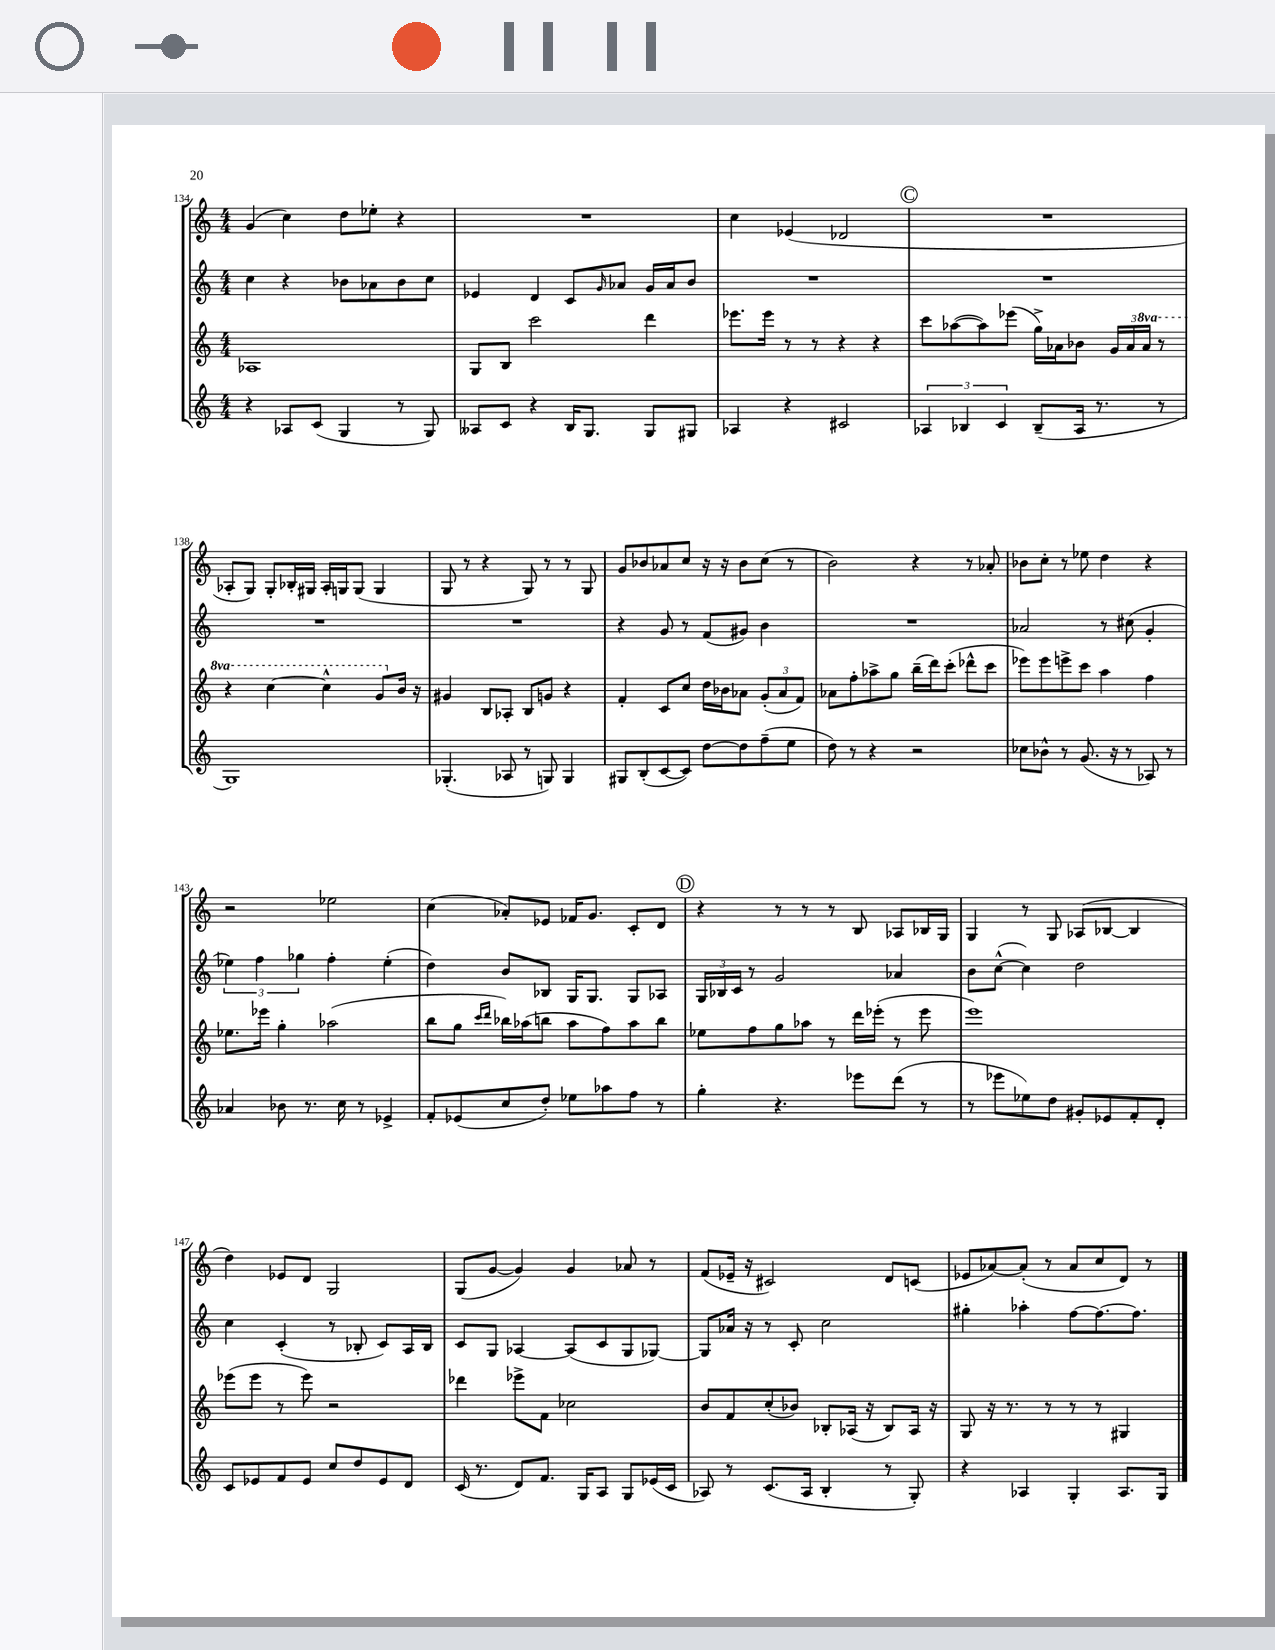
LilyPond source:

<<
\new StaffGroup <<
\new Staff = "s0" {
    \clef treble \key c \major \numericTimeSignature \time 4/4
    g'4( c''4) d''8 ees''8-. r4 |
    R1 |
    c''4 ees'4( des'2 |
    \mark \markup { \circle "C" } R1 |
    aes8-. g8) g8-. bes16-. gis16 aes16-. g16 g8( g4 |
    g8 r8 r4 g8) r8 r8 g8 |
    g'8 bes'8 aes'8 c''8 r16 r16 bes'8 c''8( r8 |
    b'2) r4 r8 aes'8-. |
    bes'8 c''8-. r8 ees''8 d''4 r4 |
    r2 ees''2 |
    c''4( aes'8-.) ees'8 fes'16 g'8. c'8-. d'8 |
    \mark \markup { \circle "D" } r4 r8 r8 r8 b8 aes8 bes16 g16 |
    g4 r8 g8 aes8( bes8~ bes4 |
    d''4) ees'8 d'8 g2 |
    g8( g'8~ g'4) g'4 aes'8 r8 |
    f'8( ees'16-- r16 cis'2) d'8 c'8( |
    ees'8 aes'8~) aes'8-.( r8 aes'8 c''8 d'8) r8 \bar "|." |
}
\new Staff = "s1" {
    \clef treble \key c \major \numericTimeSignature \time 4/4
    c''4 r4 bes'8 aes'8 bes'8 c''8 |
    ees'4 d'4 c'8 \grace { g'16 } aes'8 g'16 aes'16 b'8 |
    R1 |
    \mark \markup { \circle "C" } R1 |
    R1 |
    R1 |
    r4 g'8 r8 f'8( gis'8) b'4 |
    R1 |
    aes'2 r8 cis''8( g'4-. |
    \tuplet 3/2 { ees''4) f''4 ges''4 } f''4-. ees''4-.( |
    d''4) b'8 bes8 g16 g8. g8 aes8 |
    \mark \markup { \circle "D" } \tuplet 3/2 { g16 bes16 c'16 } r8 g'2 aes'4 |
    b'8 c''8~-^( c''4) d''2 |
    c''4 c'4-.( r8 bes8-. c'8) a16 bes16 |
    c'8 g8 aes4~ aes8( c'8 g8 ges8~) |
    ges8 aes'16 r16 r8 c'8-. c''2 |
    gis''4-. aes''4-. f''8~ f''8.~ f''8. \bar "|." |
}
\new Staff = "s2" {
    \clef treble \key c \major \numericTimeSignature \time 4/4 \set Staff.ottavationMarkups = #ottavation-simple-ordinals
    aes1 |
    g8 b8 c'''2 d'''4 |
    ees'''8. ees'''16 r8 r8 r4 r4 |
    \mark \markup { \circle "C" } c'''8 aes''8~( aes''8) ees'''8( g''16->) aes'16 bes'8 \tuplet 3/2 { g'16 aes'16 \ottava #1 aes''16 } r8 |
    r4 c'''4~ c'''4-^ g''8 \ottava #0 b'16 r16 |
    gis'4 b8 aes8-. b8 g'8 r4 |
    f'4-. c'8 c''8 d''16 bes'16 aes'8 \tuplet 3/2 { g'8-.( aes'8 f'8) } |
    aes'8 f''8-. aes''8-> g''8 b''16--( d'''16) c'''8-.( des'''8-^ c'''8 |
    ees'''8) ees'''8 e'''8-> c'''8 a''4 f''4 |
    ees''8. ees'''16 g''4-. aes''2( |
    b''8 g''8 \grace { c'''16 d'''16 } bes''16) aes''16( b''8 aes''8 f''8) aes''8 b''8 |
    \mark \markup { \circle "D" } ees''8 f''8 g''8 aes''8 r8 d'''16 ees'''16-.( r8 ees'''8 |
    e'''1) |
    ees'''8( ees'''8 r8 ees'''8) r2 |
    des'''4 ees'''8-> f'8 ces''2 |
    b'8 f'8 c''8-.( bes'8) bes8-. aes16( r16 bes8) aes16 r16 |
    g8 r16 r8. r8 r8 r8 gis4 \bar "|." |
}
\new Staff = "s3" {
    \clef treble \key c \major \numericTimeSignature \time 4/4
    r4 aes8 c'8( g4 r8 g8) |
    aeses8 c'8 r4 b16 g8. g8 gis8 |
    aes4 r4 cis'2 |
    \mark \markup { \circle "C" } \tuplet 3/2 { aes4 bes4 c'4 } bes8--( aes16 r8. r8 |
    g1) |
    ges4.-.( aes8 r8 g8) g4 |
    gis8 b8-.( c'8~ c'8) d''8~ d''8 f''8--( e''8 |
    d''8) r8 r4 r2 |
    ces''8 bes'8-^ r8 g'8.( r16 r8 aes8) r8 |
    aes'4 bes'8 r8. c''16 r8 ees'4-> |
    f'8-. ees'8( c''8 d''8-.) ees''8 aes''8 f''8 r8 |
    \mark \markup { \circle "D" } g''4-. r4. ees'''8 d'''8( r8 |
    r8 ees'''8 ees''8) d''8 gis'8-. ees'8 f'8-. d'8-. |
    c'8 ees'8 f'8 ees'8 c''8 d''8 ees'8 d'8 |
    c'16( r8. d'8) f'8. g16 a8 g8 ees'16( c'16 |
    aes8) r8 c'8.( aes16 b4-. r8 g8-.) |
    r4 aes4 g4-. aes8. g16 \bar "|." |
}
>>
>>
\layout { \context { \Score currentBarNumber = #134 } }
